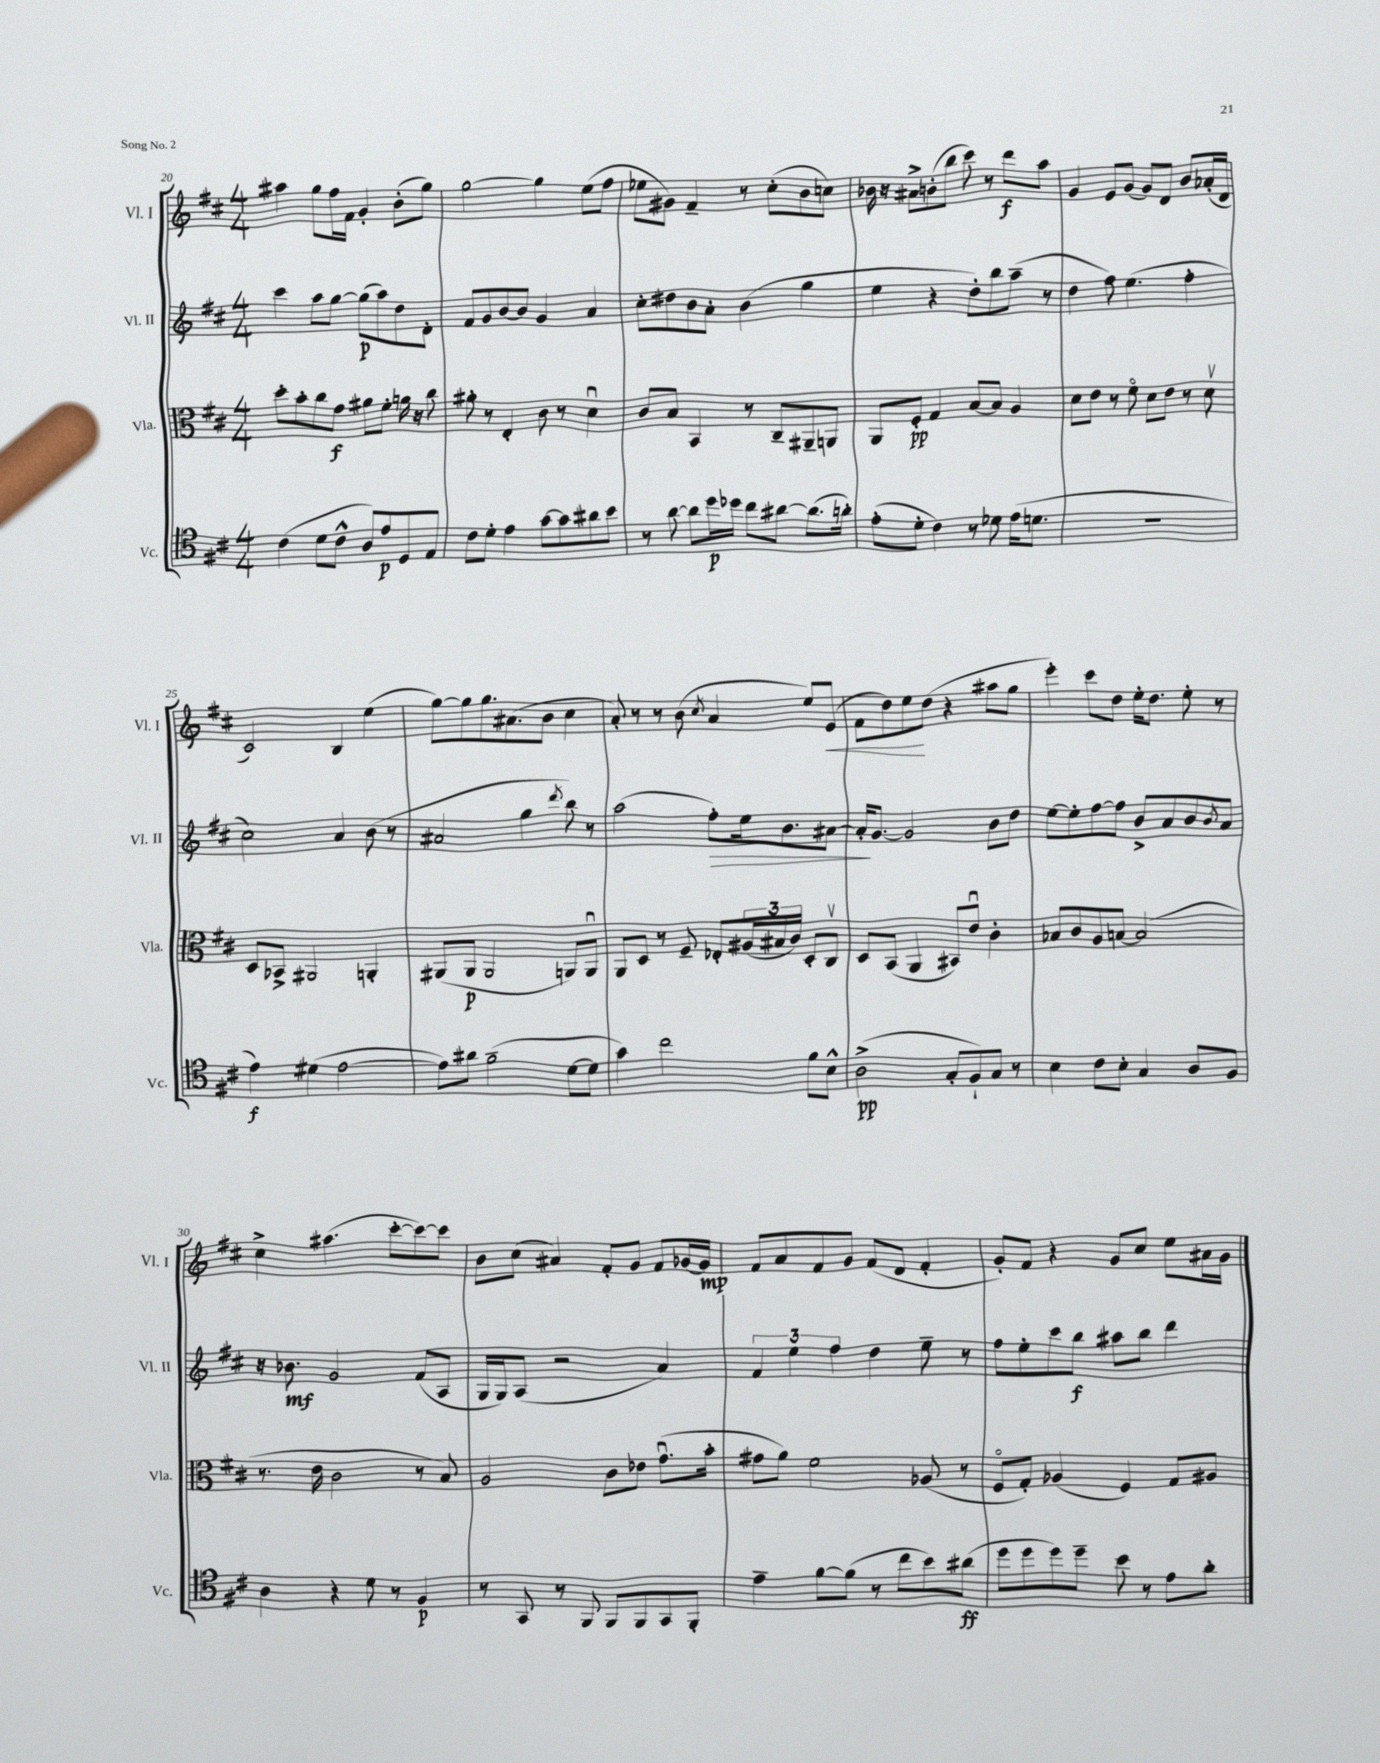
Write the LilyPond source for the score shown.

<<
\new StaffGroup <<
\new Staff = "s0" \with { instrumentName = "Vl. I" shortInstrumentName = "Vl. I" } {
    \clef treble \key d \major \numericTimeSignature \time 4/4
    ais''4 g''8 fis''16 fis'16 g'4-. b'8-.( g''8) |
    g''2~ g''4 e''8( fis''8 |
    ees''8 gis'8) fis'4-- r8 cis''8-.( b'8 c''8) |
    bes'16 r16 ais'8-> b'8-.( b''8 cis'''8) r8 d'''8\f a''8 |
    g'4 e'8 g'8( g'8) d'8 b'8 aes'16-.( d'16 |
    cis'2) b4 e''4( |
    g''8~) g''8 g''8. ais'8.( b'8 cis''4 |
    a'8-.) r8 r8 b'8( \acciaccatura { cis''8 } a'4 e''8) e'8\<( |
    fis'8 d''8) e''8\! d''8( r4 ais''8 g''8 |
    e'''4-.) cis'''8 d''8 e''16-. d''8. e''8-. r8 |
    cis''4-> ais''4.( cis'''8~-. cis'''8~) cis'''8 |
    b'8 cis''8( ais'4) fis'8-. g'8 fis'8 ges'16~ ges'16\mp |
    fis'8 a'8 fis'8 g'8 fis'8( d'8 fis'4-. |
    g'8-.) fis'8 r4 g'8 cis''8 e''8 ais'16 g'16 \bar "|." |
}
\new Staff = "s1" \with { instrumentName = "Vl. II" shortInstrumentName = "Vl. II" } {
    \clef treble \key d \major \numericTimeSignature \time 4/4
    cis'''4 a''8 g''8~ g''8\p( a''8) d''8 d'8-. |
    fis'8 g'8 b'8~ b'8 g'4 a'4 |
    cis''8-. dis''8 b'8 a'8-. b'4( g''4 |
    e''4 r4 d''8-.) b''8 a''8--( r8 |
    d''4 fis''8) e''4.( fis''4-. |
    cis''2) a'4 b'8( r8 |
    ais'2 g''4 \acciaccatura { d'''8 } b''8) r8 |
    a''2( fis''8-.\>) e''16 b'8. ais'8~ |
    ais'16-.\! g'8.~ g'2 b'8 d''8 |
    e''8~ e''8-. fis''8~ fis''8 b'8-> a'8 b'8 \acciaccatura { b'8 } a'8 |
    r16 bes'8.\mf g'2 fis'8( a8 |
    g16 g16) a8( r2 a'4) |
    \tuplet 3/2 { fis'4 e''4 fis''4 } d''4 e''8-- r8 |
    fis''8 e''8-. cis'''8 b''8\f ais''8 b''8 d'''4 \bar "|." |
}
\new Staff = "s2" \with { instrumentName = "Vla." shortInstrumentName = "Vla." } {
    \clef alto \key d \major \numericTimeSignature \time 4/4
    d''8-. b'8-. cis''8 g'8\f ais'8 fis'8-. a'16 r16 cis''8 |
    ais'8-. r8 e4-. cis'8 r8 d'4\downbow |
    cis'8 b8 b,4 r8 cis8-- ais,8-- a,8 |
    a,8 fis8-.\pp g4 b8~ b8 a4 |
    d'8 e'8 r8 fis'8\flageolet d'8 e'8 r8 d'8\upbow |
    d8 bes,8-> ais,2 a,4-. |
    ais,8( ais,8\p ais,2 a,8) a,8\downbow |
    a,8 d8 r8 fis8-- ees8-. \tuplet 3/2 { ais16( bis16 cis'16) } d8-. cis8\upbow |
    d8 b,8( a,4 bis,8) e'8\downbow cis'4-. |
    bes8 cis'8 a8 b8~ b2( |
    r8. e'16 cis'2 r8 b8) |
    a2 cis'8 ees'8 g'8.\downbow( b'16-. |
    gis'8 a'8) fis'2 aes8( r8 |
    fis8\flageolet g8-.) aes4( fis4) g8 ais8 \bar "|." |
}
\new Staff = "s3" \with { instrumentName = "Vc." shortInstrumentName = "Vc." } {
    \clef tenor \key d \major \numericTimeSignature \time 4/4
    cis'4( d'8 cis'8-^ a8) e'8\p d8 e8 |
    cis'8 d'8-. e'4 g'8~ g'8 ais'8 b'8 |
    r8 a'8~ a'8 d''16\p des''16 cis''8 ais'8~ ais'8.( a'16-.) |
    e'8-.( d'8-. cis'4) r8 des'8 e'16( d'8. |
    R1 |
    e'4\f) dis'4( e'2~ |
    e'8) ais'8 fis'2--( d'8~ d'8 |
    g'4) cis''2 fis'8 b8-^ |
    a2->\pp( g8-. fis8-!) g8 r8 |
    b4 cis'8 b8-. g4 a8 fis8 |
    a4 r4 d'8 r8 fis4\p |
    r8 g,8 r8 fis,8 fis,8 fis,8 g,8 fis,8-. |
    e'4-- fis'8~ fis'8( r8 cis''8 b'8) ais'8\ff( |
    d''8 d''8 d''8) d''8-- b'8 r8 e'8 a'8-. \bar "|." |
}
>>
>>
\layout { \context { \Score currentBarNumber = #20 } }
